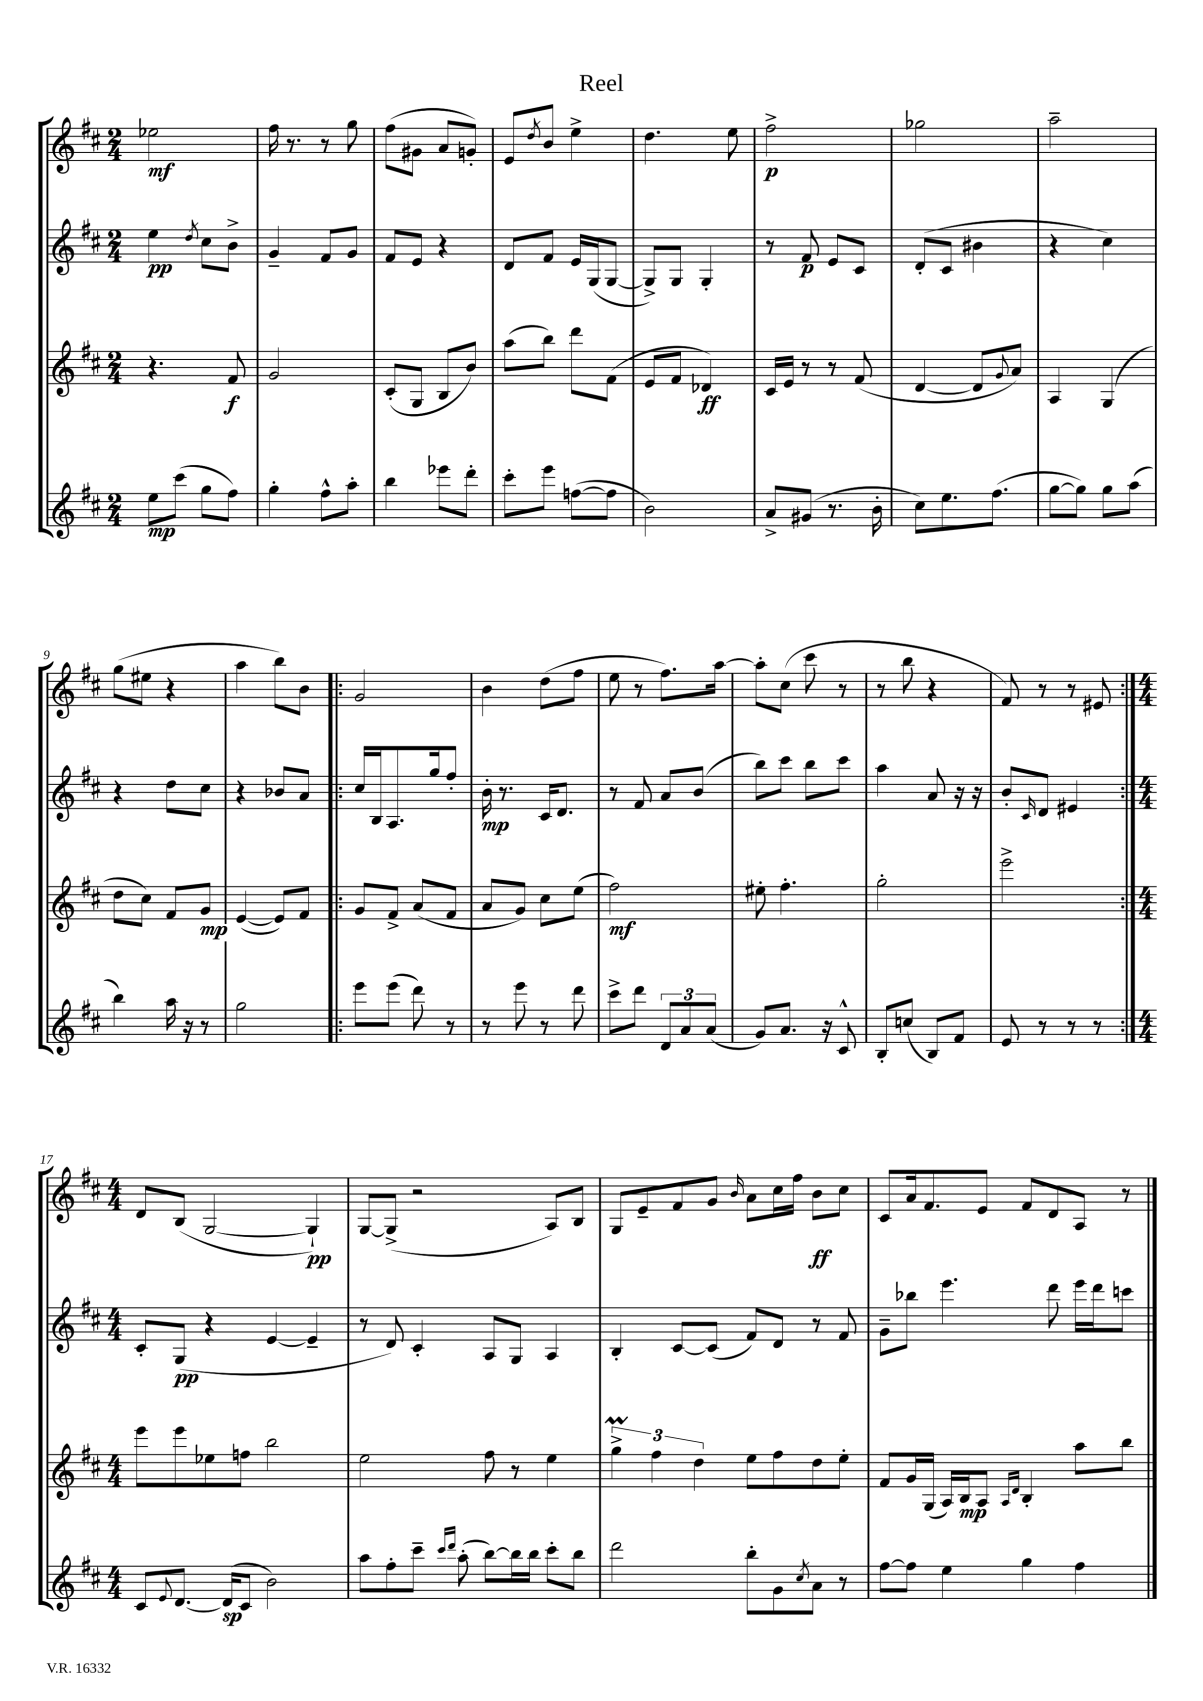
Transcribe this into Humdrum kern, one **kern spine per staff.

**kern	**dynam	**kern	**dynam	**kern	**dynam	**kern	**dynam
*part4	*part4	*part3	*part3	*part2	*part2	*part1	*part1
*staff4	*staff4	*staff3	*staff3	*staff2	*staff2	*staff1	*staff1
*clefG2	*	*clefG2	*	*clefG2	*	*clefG2	*
*k[f#c#]	*	*k[f#c#]	*	*k[f#c#]	*	*k[f#c#]	*
*M2/4	*	*M2/4	*	*M2/4	*	*M2/4	*
=1	=1	=1	=1	=1	=1	=1	=1
8ee\L	mp	4.r	.	4ee\	pp	2ee-X\	mf
(8ccc#\J	.	.	.	.	.	.	.
.	.	.	.	8qdd/	.	.	.
8gg\L	.	.	.	8cc#\L	.	.	.
8ff#\J)	.	8f#/	f	8b^\J	.	.	.
=2	=2	=2	=2	=2	=2	=2	=2
4gg'\	.	2g/	.	4g~/	.	16ff#\	.
.	.	.	.	.	.	8.r	.
8ff#^^\L	.	.	.	8f#/L	.	8r	.
8aa'\J	.	.	.	8g/J	.	8gg\	.
=3	=3	=3	=3	=3	=3	=3	=3
4bb\	.	(8c#'/L	.	8f#/L	.	(8ff#\L	.
.	.	8G/J	.	8e/J	.	8g#X\J	.
8eee-X\L	.	8B/L	.	4r	.	8a/L	.
8ddd'\J	.	8b/J)	.	.	.	8gn'/J)	.
=4	=4	=4	=4	=4	=4	=4	=4
8ccc#'\L	.	(8aa\L	.	8d/L	.	8e/L	.
.	.	.	.	.	.	8qdd/	.
8eee\J	.	8bb\J)	.	8f#/J	.	8b/J	.
([8ffn\L	.	8ddd\L	.	16e/LL	.	4ee^\	.
.	.	.	.	(16G/J	.	.	.
8ff\J]	.	(8f#\J	.	[8G/J	.	.	.
=5	=5	=5	=5	=5	=5	=5	=5
2b\)	.	8e/L	.	8G^/L])	.	4.dd\	.
.	.	8f#/J	.	8G/J	.	.	.
.	.	4d-X/)	ff	4G'/	.	.	.
.	.	.	.	.	.	8ee\	.
=6	=6	=6	=6	=6	=6	=6	=6
8a^/L	.	16c#/LL	.	8r	.	2ff#^\	p
.	.	16e/JJ	.	.	.	.	.
(8g#X/J	.	8r	.	8f#/	p	.	.
8.r	.	8r	.	8e/L	.	.	.
.	.	(8f#/	.	8c#/J	.	.	.
16b'\	.	.	.	.	.	.	.
=7	=7	=7	=7	=7	=7	=7	=7
8cc#\L)	.	[4d/	.	(8d'/L	.	2gg-X\	.
8.ee\	.	.	.	8c#/J	.	.	.
.	.	8d/L]	.	4b#X\	.	.	.
(8.ff#\J	.	.	.	.	.	.	.
.	.	8qqg/	.	.	.	.	.
.	.	8a/J)	.	.	.	.	.
=8	=8	=8	=8	=8	=8	=8	=8
[8gg\L	.	4A/	.	4r	.	2aa~\	.
8gg\J])	.	.	.	.	.	.	.
8gg\L	.	(4G/	.	4cc#\)	.	.	.
(8aa\J	.	.	.	.	.	.	.
!!LO:LB:g=z
=9	=9	=9	=9	=9	=9	=9	=9
4bb\)	.	8dd\L	.	4r	.	(8gg\L	.
.	.	8cc#\J)	.	.	.	8ee#X\J	.
16aa\	.	8f#/L	.	8dd\L	.	4r	.
16r	.	.	.	.	.	.	.
8r	.	8g/J	mp	8cc#\J	.	.	.
=10	=10	=10	=10	=10	=10	=10	=10
2gg\	.	([4e/	.	4r	.	4aa\	.
.	.	8e/L])	.	8b-X/L	.	8bb\L)	.
.	.	8f#/J	.	8a/J	.	8b\J	.
=11!|:	=11!|:	=11!|:	=11!|:	=11!|:	=11!|:	=11!|:	=11!|:
8eee\L	.	8g/L	.	16cc#/LL	.	2g/	.
.	.	.	.	16B/J	.	.	.
(8eee\J	.	8f#^/J	.	8.A/	.	.	.
8ddd\)	.	(8a/L	.	.	.	.	.
.	.	.	.	16gg/k	.	.	.
8r	.	8f#/J	.	8ff#'/J	.	.	.
=12	=12	=12	=12	=12	=12	=12	=12
8r	.	8a/L	.	16b'\	mp	4b\	.
.	.	.	.	8.r	.	.	.
8eee\	.	8g/J)	.	.	.	.	.
8r	.	8cc#\L	.	16c#/KL	.	(8dd\L	.
.	.	.	.	8.d/J	.	.	.
8ddd\	.	(8ee\J	.	.	.	8ff#\J	.
=13	=13	=13	=13	=13	=13	=13	=13
8ccc#^\L	.	2ff#\)	mf	8r	.	8ee\	.
8ddd\J	.	.	.	8f#/	.	8r	.
12d/L	.	.	.	8a/L	.	8.ff#\L)	.
12a/	.	.	.	.	.	.	.
.	.	.	.	(8b/J	.	.	.
(12a/J	.	.	.	.	.	.	.
.	.	.	.	.	.	[16aa\Jk	.
=14	=14	=14	=14	=14	=14	=14	=14
8g/L)	.	8ee#X'\	.	8bb\L)	.	8aa'\L]	.
8.a/J	.	4.ff#'\	.	8ccc#\J	.	(8cc#\J	.
.	.	.	.	8bb\L	.	8ccc#\	.
16r	.	.	.	.	.	.	.
8c#^^/	.	.	.	8ccc#\J	.	8r	.
=15	=15	=15	=15	=15	=15	=15	=15
8B'/L	.	2gg'\	.	4aa\	.	8r	.
(8ccn/J	.	.	.	.	.	8bb\	.
8B/L)	.	.	.	8a/	.	4r	.
8f#/J	.	.	.	16r	.	.	.
.	.	.	.	16r	.	.	.
=16	=16	=16	=16	=16	=16	=16	=16
8e/	.	2eee^\	.	8b'/L	.	8f#/)	.
.	.	.	.	16qqc#/	.	.	.
8r	.	.	.	8d/J	.	8r	.
8r	.	.	.	4e#X/	.	8r	.
8r	.	.	.	.	.	8e#X/	.
!!LO:LB:g=z
=17:|!	=17:|!	=17:|!	=17:|!	=17:|!	=17:|!	=17:|!	=17:|!
*M4/4	*	*M4/4	*	*M4/4	*	*M4/4	*
8c#/L	.	8eee\L	.	8c#'/L	.	8d/L	.
8qqe/	.	.	.	.	.	.	.
[8.d/J	.	8eee\	.	(8G/J	pp	(8B/J	.
.	.	8ee-X\	.	4r	.	[2G/	.
(16d/KL]	sp	.	.	.	.	.	.
8c#/J	.	8ffn\J	.	.	.	.	.
2b\)	.	2bb\	.	[4e/	.	.	.
.	.	.	.	4e~/]	.	4G`/])	pp
=18	=18	=18	=18	=18	=18	=18	=18
8aa\L	.	2ee\	.	8r	.	[8G/L	.
8ff#'\	.	.	.	8d/)	.	(8G^/J]	.
8ccc#~\J	.	.	.	4c#'/	.	2r	.
16qqccc#/LL	.	.	.	.	.	.	.
16qqddd/JJ	.	.	.	.	.	.	.
(8aa'\	.	.	.	.	.	.	.
[8bb\L)	.	8ff#\	.	8A/L	.	.	.
16bb\L]	.	8r	.	8G/J	.	.	.
16bb\JJ	.	.	.	.	.	.	.
8ccc#'\L	.	4ee\	.	4A/	.	8A/L)	.
8bb\J	.	.	.	.	.	8B/J	.
=19	=19	=19	=19	=19	=19	=19	=19
2ddd\	.	6ggM^\	.	4B'/	.	8G/L	.
.	.	.	.	.	.	8e~/	.
.	.	6ff#\	.	.	.	.	.
.	.	.	.	[8c#/L	.	8f#/	.
.	.	6dd\	.	.	.	.	.
.	.	.	.	(8c#/J]	.	8g/J	.
.	.	.	.	.	.	16qqb/	.
8bb'\L	.	8ee\L	.	8f#/L)	.	8a\L	.
8g\	.	8ff#\	.	8d/J	.	16cc#\L	.
.	.	.	.	.	.	16ff#\JJ	.
8qcc#/	.	.	.	.	.	.	.
8a\J	.	8dd\	.	8r	.	8b\L	ff
8r	.	8ee'\J	.	8f#/	.	8cc#\J	.
=20	=20	=20	=20	=20	=20	=20	=20
[8ff#\L	.	8f#/L	.	8g~\L	.	8c#/L	.
8ff#\J]	.	16g/L	.	8bb-X\J	.	16a/k	.
.	.	(16G/JJ	.	.	.	8.f#/	.
4ee\	.	16A/LL)	.	4.eee\	.	.	.
.	.	16B/J	mp	.	.	.	.
.	.	8A/J	.	.	.	8e/J	.
.	.	16qqA/LL	.	.	.	.	.
.	.	16qqd/JJ	.	.	.	.	.
4gg\	.	4B'/	.	.	.	8f#/L	.
.	.	.	.	8ddd\	.	8d/	.
4ff#\	.	8aa\L	.	16eee\LL	.	8A/J	.
.	.	.	.	16ddd\J	.	.	.
.	.	8bb\J	.	8cccn\J	.	8r	.
==	==	==	==	==	==	==	==
*-	*-	*-	*-	*-	*-	*-	*-
